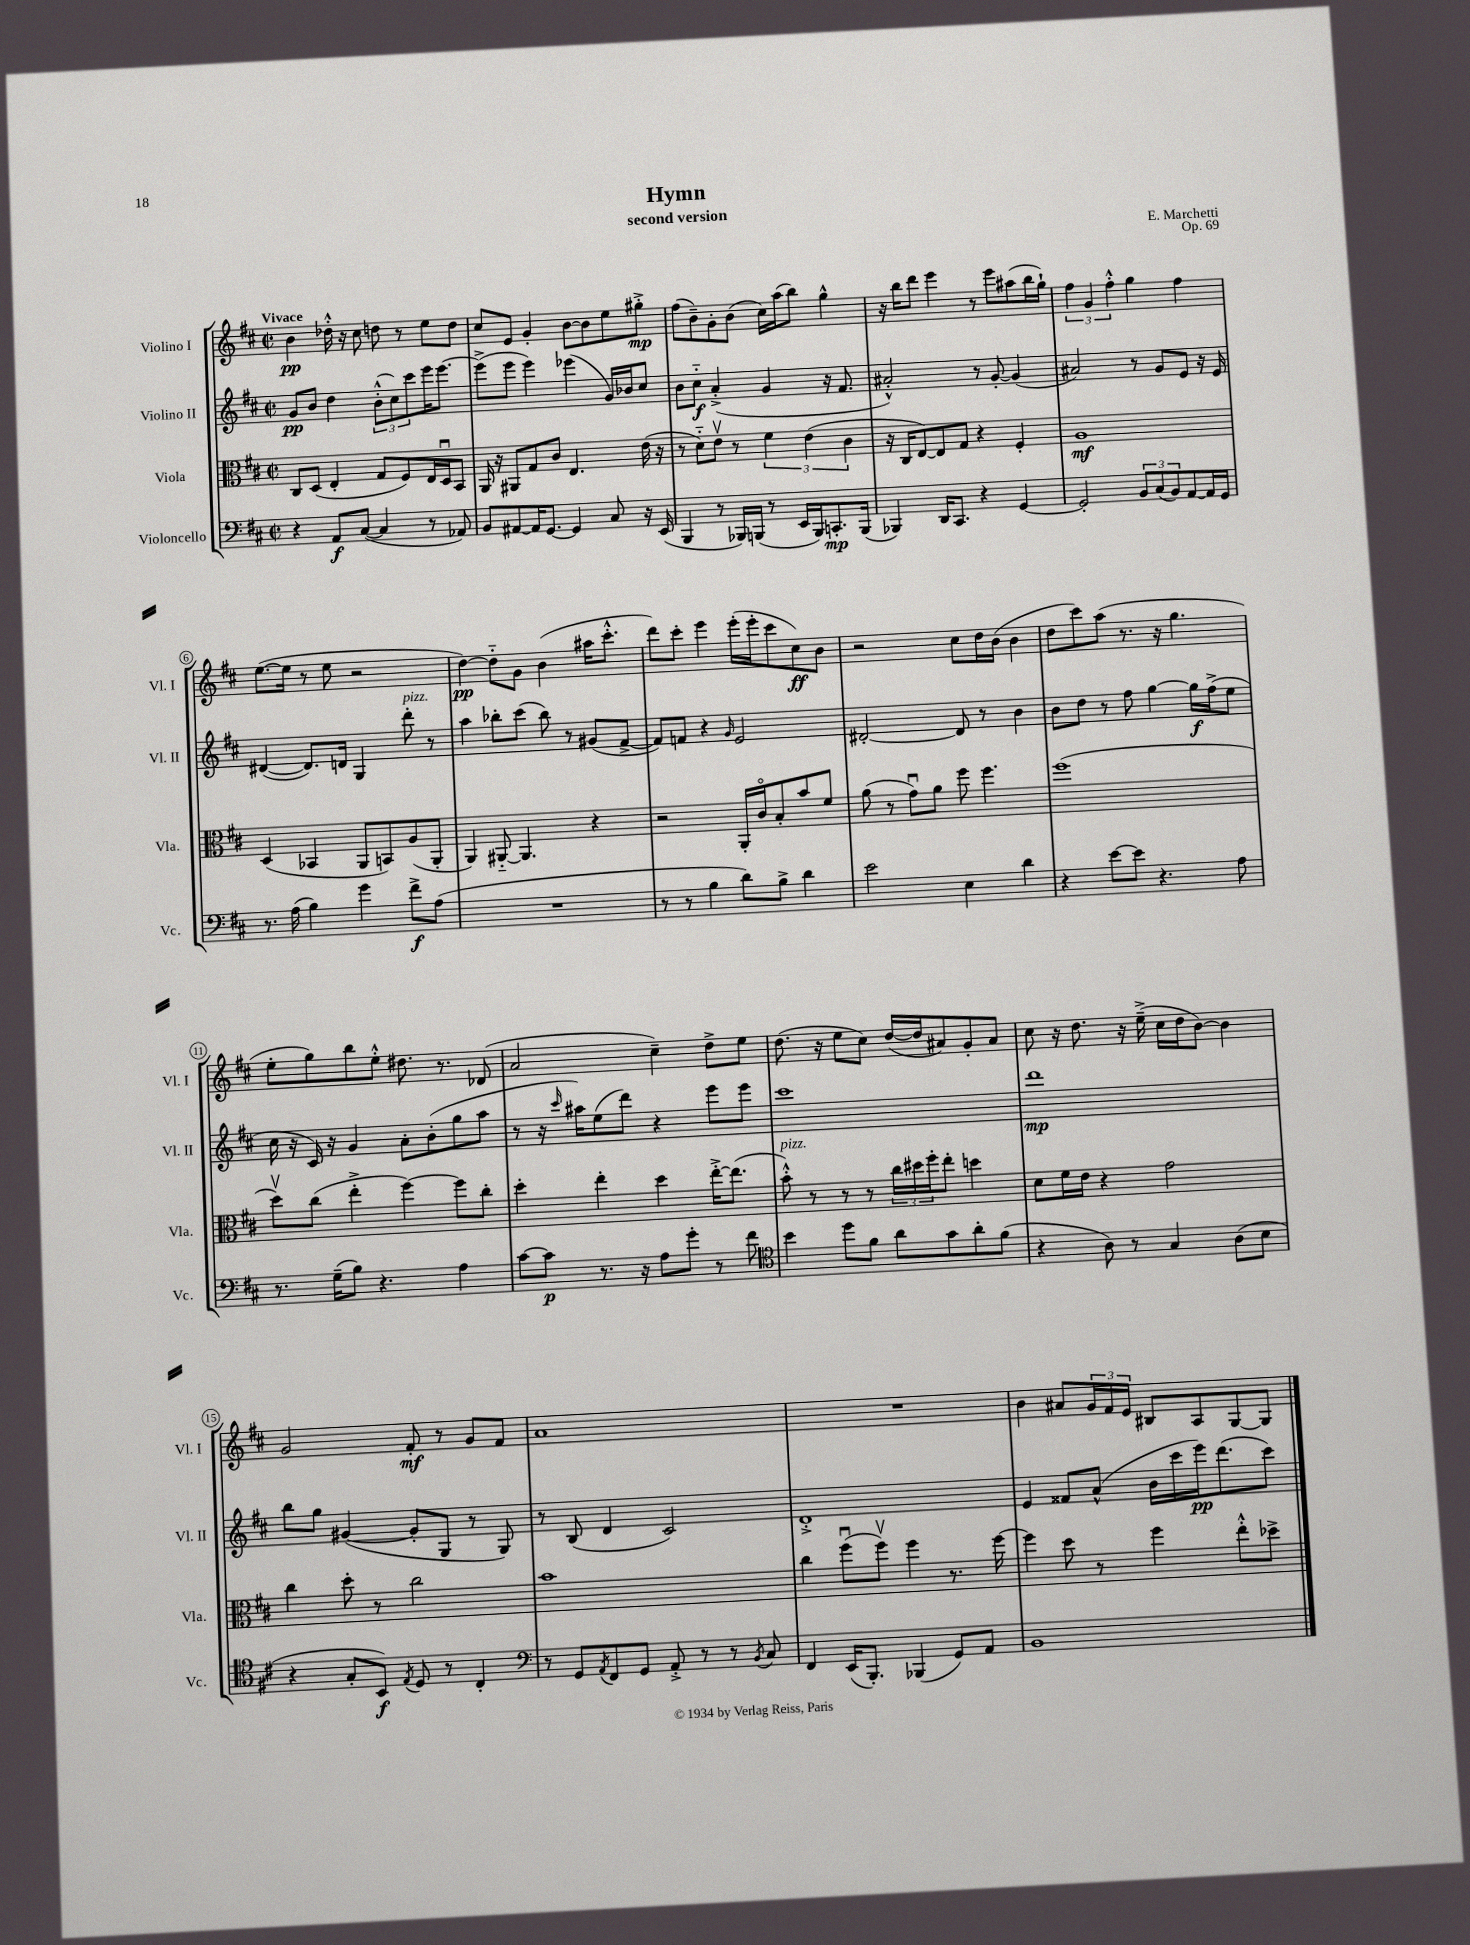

**kern	**kern	**kern	**kern
*staff4	*staff3	*staff2	*staff1
*clefF4	*clefC3	*clefG2	*clefG2
*k[f#c#]	*k[f#c#]	*k[f#c#]	*k[f#c#]
*M2/2	*M2/2	*M2/2	*M2/2
*met(c|)	*met(c|)	*met(c|)	*met(c|)
4r	8C#/L	8g/L	4b\
.	(8D/J	8b/J	.
8AA/L	4E'/	4dd\	16dd-'^^\
.	.	.	16r
([8C#/J	.	.	8cc#\
4C#/]	8G/L	(12b'^^\L	8dd\
.	.	12cc#\)	.
.	8F#/)	.	8r
.	.	12ccc#\	.
8r	16E/L	16eee\K	8ee\L
.	16Du/J	[8.eee\J	.
8AA-/)	8BB/J	.	8dd\J
=	=	=	=
8BB/L	16AA/	(8eee^\]L	8cc#/L
.	16r	.	.
[8AA#/	8AA#/L	8eee\J	8e/J
16AA#/]K	8G/	4eee\)	4g'/
[8.GG/J	.	.	.
.	8c#/J	.	.
4GG/]	4.E/	(4eee-\	[8b\L
.	.	.	8b\]
8C#/	.	16g/LL)	8ee\
.	.	16b-/J	.
16r	(16e\	8cc#/J	8gg#'^\J
(16EE/	16r	.	.
=	=	=	=
4BBB/	8r	8b\L	(8ff#\L
.	8d'~\L)	8cc#'~\J	8b~\)
8r	8ev\J	(4a'^/	8g'\
16BBB-/LL)	8r	.	(8b\J
(16BBB/JJ	.	.	.
8r	6f#\	4g/	16cc#\LL)
.	.	.	(16aa\J
16EE/LL	.	.	8bb\J)
.	(6e\	.	.
16BBB/J)	.	.	.
8.CC'/	.	16r	4gg^^\
.	.	8.f#/	.
.	6c#\	.	.
(16BBB/Jk	.	.	.
=	=	=	=
4BBB-/)	16r	2a#'^^/)	16r
.	16C#/LK	.	16bb\LK
.	[8E/)	.	8ddd\J
16DD/LK	8E/]	.	4eee\
8.CC#/J	.	.	.
.	8G/J	.	.
4r	4r	8r	8r
.	.	[8g'/	8eee\L
[4GG/	4F#'/	(4g/]	(8aa#\
.	.	.	16bb\L
.	.	.	16gg`\JJ)
=	=	=	=
2GG'/]	1A	2a#/)	6ff#\
.	.	.	6g/
.	.	.	6ff#'^^\
12BB/L	.	8r	4gg\
(12C#/	.	.	.
.	.	8g/L	.
12BB/)	.	.	.
[8AA/	.	8e/J	4ff#\
16AA/]L	.	16r	.
16GG/JJ	.	16e/	.
=	=	=	=
8.r	(4D/	([4d#/	([8.ee\L
(16A\	.	.	16ee\]Jk
4B\)	4BB-/	8.d#/]L)	8r
.	.	.	8ee\
.	.	16d/Jk	.
4g\	8AA/L	4G/	2r
.	8BB/)	.	.
8f#^\L	(8A/	8ddd'\	.
(8A\J	8AA'/J	8r	.
=	=	=	=
1r	4AA/)	4aa\	[4dd\)
.	[8AA#'~/	8bb-'\L	8dd'~\]L
.	4.AA#/]	(8ccc#\J	8g\J
.	.	8bb-\)	(4b\
.	.	8r	.
.	4r	(8g#/L	16aa#\LK
.	.	.	8.ccc#'^^\J
.	.	[8f#^/J	.
=	=	=	=
8r	2r	8f#/]L)	8ddd\L)
8r	.	8f/J	8ccc#'\J
4B\	.	4r	4eee\
.	.	16qqg/	.
8d\L)	16AA'/LL	2e/	(16eee'\LL
.	16c#o/J	.	16eee'\J
8B^\J	8B'/	.	8ccc#\
4d\	8b/	.	8cc#\)
.	8f#/J	.	8b\J
=	=	=	=
2e\	(8a\	[2d#'/	2r
.	8r	.	.
.	8gu\L)	.	.
.	8a\J	.	.
4E\	8ff#\	8d#/]	8cc#\L
.	4.ff#\	8r	16dd\L
.	.	.	(16b\JJ
4d\	.	4b\	4b\
=	=	=	=
4r	(1ff#	8b\L	8dd\L
.	.	8dd\J	8ccc#\)
[8e\L	.	8r	(8aa\J
8e\]J	.	8ff#\	8.r
4.r	.	[4gg\	.
.	.	.	16r
.	.	.	4.gg\
.	.	16gg\]LL	.
.	.	(16ff#^\J	.
8A\	.	8ee\J	.
=	=	=	=
8.r	8ddv\L)	16cc#\	8ee'\L
.	.	16r	.
.	(8cc#\J	16c#/)	8gg\)
(16G~\LK	.	16r	.
8B\J)	4ee'^\	4g/	8bb\
4.r	.	.	8ee'^^\J
.	[4ff#\)	8a'\L	8.dd#\
.	.	(8b'\	.
.	.	.	8.r
4A\	8ff#\]L	8gg\	.
.	8cc#'\J	8aa\J	(8d-/
=	=	=	=
[8c#\L	4dd'\	8r	2a/
8c#\]J	.	16r	.
.	.	16qqccc#/	.
.	.	16aa#\LK)	.
8.r	4ee'\	(8ee\	.
.	.	8ddd\J)	.
16r	.	.	.
8A\L	4dd\	4r	4cc#~\)
8g'\J	.	.	.
8r	[16ee'^\LK	8eee\L	8dd^\L
.	(8.ee\]J	.	.
8f#\	.	8eee\J	8ee\J
=	=	=	=
*clefC4	*	*	*
4b\	8b'^^\)	1ccc#	(8.dd\
.	8r	.	.
.	.	.	16r
8dd\L	8r	.	8ee\L
8f#\J	8r	.	8cc#\J)
8a\L	24cc#\LL	.	([16dd/LL
.	24dd#\	.	.
.	.	.	16dd/]J
.	24ff#'\J	.	.
8g\	8ee'\J	.	8a#/)
8a'\	4dd\	.	8g'/
(8f#\J	.	.	8a#/J
=	=	=	=
4r	8d\L	1ddd	8cc#\
.	16f#\L	.	16r
.	16e\JJ	.	8.dd\
8A\)	4r	.	.
8r	.	.	16r
.	.	.	(16ee~^\
4G/	2g\	.	16cc#\LL
.	.	.	16dd\J
.	.	.	[8b\J)
(8A\L	.	.	4b\]
8B\J	.	.	.
=	=	=	=
4r	4cc#\	8bb\L	2g/
.	.	8gg\J	.
8G'/L	8dd'\	([4g#/	.
8BB/J)	8r	.	.
8qE/	.	.	.
8D/	2cc#\	8g#'/]L	8f#'/
8r	.	8G/J	8r
4C#'/	.	8r	8g/L
.	.	8G/)	8f#/J
=	=	=	=
*clefF4	*	*	*
8r	1b	8r	1a
8GG/L	.	(8B/	.
8qAA/	.	.	.
8FF#/	.	4d/	.
8GG/J	.	.	.
8AA'^/	.	2c#/)	.
8r	.	.	.
8r	.	.	.
8qBB/	.	.	.
8C#/	.	.	.
=	=	=	=
4FF#/	4cc#\	1d'^	1r
(16EE/LK	(8ff#u\L	.	.
8.BBB'/J)	.	.	.
.	8ff#v\J)	.	.
(4BBB-/	4ff#\	.	.
8GG/L)	8.r	.	.
8AA/J	.	.	.
.	[16ff#\	.	.
=	=	=	=
1BB	4ff#\]	4e/	4b\
.	8dd\	8f##/L	8a#/L
.	8r	(8a^^/J	24g/L
.	.	.	24f#/
.	.	.	24e/JJ
.	4ff#\	16b\LL	8B#/L
.	.	16ccc#\	.
.	.	16eee\J)	8A/
.	.	(8.ddd\	.
.	8ee'^^\L	.	[8G/
.	8dd-^\J	8ccc#\J)	8G/]J
==	==	==	==
*-	*-	*-	*-
